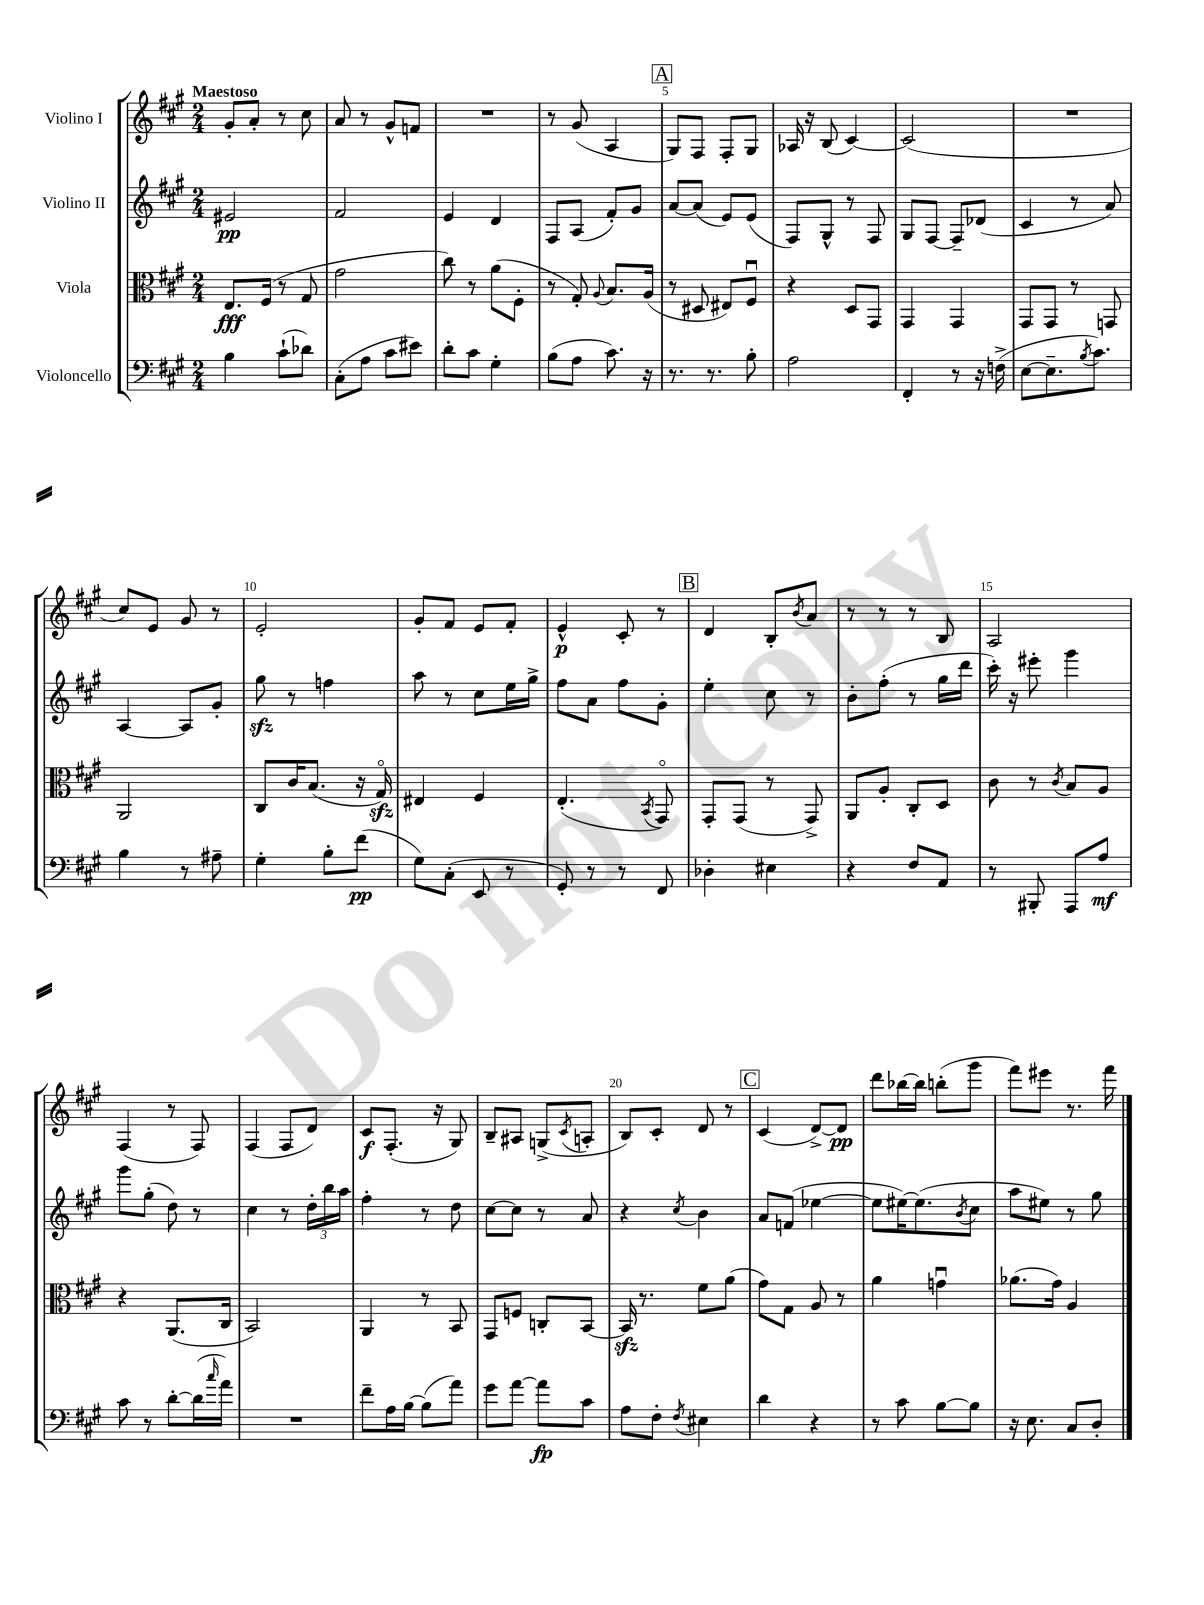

**kern	**dynam	**kern	**dynam	**kern	**dynam	**kern	**dynam
*part4	*part4	*part3	*part3	*part2	*part2	*part1	*part1
*staff4	*staff4	*staff3	*staff3	*staff2	*staff2	*staff1	*staff1
*I"Violoncello	*	*I"Viola	*	*I"Violino II	*	*I"Violino I	*
*clefF4	*	*clefC3	*	*clefG2	*	*clefG2	*
*k[f#c#g#]	*	*k[f#c#g#]	*	*k[f#c#g#]	*	*k[f#c#g#]	*
*M2/4	*	*M2/4	*	*M2/4	*	*M2/4	*
=1	=1	=1	=1	=1	=1	=1	=1
!	!	!	!	!	!	!LO:TX:a:B:t=Maestoso	!
4B\	.	8.E/L	fff	2e#X/	pp	8g#'/L	.
.	.	.	.	.	.	8a'/J	.
.	.	(16F#/Jk	.	.	.	.	.
(8c#`\L	.	8r	.	.	.	8r	.
8d-X\J)	.	8G#/	.	.	.	8cc#\	.
=2	=2	=2	=2	=2	=2	=2	=2
(8C#'\L	.	2g#\	.	2f#/	.	8a/	.
8A\J	.	.	.	.	.	8r	.
8c#\L	.	.	.	.	.	8g#^^/L	.
8e#X\J)	.	.	.	.	.	8fn/J	.
=3	=3	=3	=3	=3	=3	=3	=3
8d'\L	.	8cc#\)	.	4e/	.	2r	.
8c#\J	.	8r	.	.	.	.	.
4G#'\	.	(8a\L	.	4d/	.	.	.
.	.	8F#'\J	.	.	.	.	.
=4	=4	=4	=4	=4	=4	=4	=4
(8B\L	.	8r	.	8F#/L	.	8r	.
8A\J	.	8G#'/)	.	(8A/J	.	(8g#/	.
.	.	8qqA/	.	.	.	.	.
8.c#\)	.	8.B/L	.	8f#'/L)	.	4A/	.
.	.	.	.	8g#/J	.	.	.
16r	.	(16A/Jk	.	.	.	.	.
!!LO:REH:place=s1:t=A
=5	=5	=5	=5	=5	=5	=5	=5
8.r	.	8r	.	[8a/L	.	8G#/L)	.
.	.	8D#X/	.	(8a/J]	.	8F#/J	.
8.r	.	.	.	.	.	.	.
.	.	8E#X/L)	.	8e/L)	.	8F#'/L	.
8B'\	.	8F#u/J	.	(8e/J	.	8G#/J	.
=6	=6	=6	=6	=6	=6	=6	=6
2A\	.	4r	.	8F#/L)	.	16A-X/	.
.	.	.	.	.	.	16r	.
.	.	.	.	8G#^^/J	.	(8B/	.
.	.	8D/L	.	8r	.	[4c#/)	.
.	.	8GG#/J	.	8F#/	.	.	.
=7	=7	=7	=7	=7	=7	=7	=7
4FF#'/	.	4GG#/	.	8G#/L	.	(2c#/]	.
.	.	.	.	[8F#/J	.	.	.
8r	.	4GG#/	.	8F#~/L]	.	.	.
16r	.	.	.	(8d-X/J	.	.	.
(16Fn^\	.	.	.	.	.	.	.
=8	=8	=8	=8	=8	=8	=8	=8
[8E\L	.	8GG#/L	.	4c#/	.	2r	.
8.E~\]	.	8GG#/J	.	.	.	.	.
.	.	8r	.	8r	.	.	.
8qB/	.	.	.	.	.	.	.
8.c#\J)	.	.	.	.	.	.	.
.	.	8GGn/	.	8a/)	.	.	.
!!LO:LB:g=z
=9	=9	=9	=9	=9	=9	=9	=9
4B\	.	2AA/	.	[4A/	.	8cc#/L)	.
.	.	.	.	.	.	8e/J	.
8r	.	.	.	8A/L]	.	8g#/	.
8A#X~\	.	.	.	8g#'/J	.	8r	.
=10	=10	=10	=10	=10	=10	=10	=10
4G#'\	.	8C#/L	.	8gg#zz\	.	2e'/	.
.	.	16c#/K	.	8r	.	.	.
.	.	(8.B/J	.	.	.	.	.
8B'\L	.	.	.	4ffn\	.	.	.
(8f#\J	pp	16r	.	.	.	.	.
.	.	16G#zz/)	.	.	.	.	.
=11	=11	=11	=11	=11	=11	=11	=11
8G#\L)	.	4E#X/	.	8aa\	.	8g#'/L	.
(8C#'\J	.	.	.	8r	.	8f#/J	.
8EE/	.	4F#/	.	8cc#\L	.	8e/L	.
8r	.	.	.	16ee\L	.	8f#'/J	.
.	.	.	.	16gg#^\JJ	.	.	.
=12	=12	=12	=12	=12	=12	=12	=12
8GG#'/)	.	(4.E'/	.	8ff#\L	.	4e^^/	p
8r	.	.	.	8a\J	.	.	.
8r	.	.	.	8ff#\L	.	8c#'/	.
.	.	8qBB/	.	.	.	.	.
8FF#/	.	8GG#/)	.	8g#'\J	.	8r	.
!!LO:REH:place=s1:t=B
=13	=13	=13	=13	=13	=13	=13	=13
4D-X'\	.	8GG#'/L	.	4ee'\	.	4d/	.
.	.	(8GG#/J	.	.	.	.	.
4E#X\	.	8r	.	8cc#\	.	8B'/L	.
.	.	.	.	.	.	8qb/	.
.	.	8GG#^/)	.	8r	.	8a/J	.
=14	=14	=14	=14	=14	=14	=14	=14
4r	.	8AA/L	.	8b'\L	.	8r	.
.	.	8A'/J	.	(8ff#'\J	.	8r	.
8F#/L	.	8C#'/L	.	8r	.	8r	.
8AA/J	.	8D/J	.	16gg#\LL	.	8B/	.
.	.	.	.	16ddd\JJ	.	.	.
=15	=15	=15	=15	=15	=15	=15	=15
8r	.	8c#\	.	16ccc#'\)	.	2A/	.
.	.	.	.	16r	.	.	.
8BBB#X'/	.	8r	.	8eee#X'\	.	.	.
.	.	8qc#/	.	.	.	.	.
8AAA/L	.	8B/L	.	4ggg#\	.	.	.
8A/J	mf	8A/J	.	.	.	.	.
!!LO:LB:g=z
=16	=16	=16	=16	=16	=16	=16	=16
8c#\	.	4r	.	8ggg#\L	.	(4F#/	.
8r	.	.	.	(8gg#'\J	.	.	.
[8d'\L	.	(8.AA/L	.	8dd\)	.	8r	.
(16d\L]	.	.	.	8r	.	8F#/)	.
16qqcc#/	.	.	.	.	.	.	.
16a\JJ)	.	16C#/Jk	.	.	.	.	.
=17	=17	=17	=17	=17	=17	=17	=17
2r	.	2BB/)	.	4cc#\	.	(4F#/	.
.	.	.	.	8r	.	8F#/L	.
.	.	.	.	24dd'\LL	.	8d/J)	.
.	.	.	.	24bb\	.	.	.
.	.	.	.	24aa\JJ	.	.	.
=18	=18	=18	=18	=18	=18	=18	=18
8f#~\L	.	4AA/	.	4ff#'\	.	8c#/L	f
16A\L	.	.	.	.	.	(8.F#'/J	.
[16B\JJ	.	.	.	.	.	.	.
(8B\L]	.	8r	.	8r	.	.	.
.	.	.	.	.	.	16r	.
8a\J)	.	8BB/	.	8dd\	.	8G#/)	.
=19	=19	=19	=19	=19	=19	=19	=19
8g#\L	.	8GG#/L	.	[8cc#\L	.	8B~/L	.
[8a\J	.	8Fn/J	.	8cc#\J]	.	8A#X/J	.
8a\L]	fp	8Cn'/L	.	8r	.	(8Gn^/L	.
.	.	.	.	.	.	8qc#/	.
8c#\J	.	[8BB/J	.	8a/	.	8An'/J	.
=20	=20	=20	=20	=20	=20	=20	=20
8A\L	.	16BBzz/]	.	4r	.	8B/L)	.
.	.	8.r	.	.	.	.	.
8F#'\J	.	.	.	.	.	8c#'/J	.
8qF#/	.	.	.	8qcc#/	.	.	.
4E#X\	.	8f#\L	.	4b\	.	8d/	.
.	.	(8a\J	.	.	.	8r	.
!!LO:REH:place=s1:t=C
=21	=21	=21	=21	=21	=21	=21	=21
4d\	.	8g#\L)	.	8a/L	.	(4c#/	.
.	.	8G#\J	.	(8fn/J	.	.	.
4r	.	8A/	.	[4ee-X\	.	[8d^/L)	.
.	.	8r	.	.	.	8d/J]	pp
=22	=22	=22	=22	=22	=22	=22	=22
8r	.	4a\	.	8ee-\L]	.	8ddd\L	.
8c#\	.	.	.	[16ee#X\K)	.	[16bb-X\L	.
.	.	.	.	(8.ee#\]	.	16bb-\JJ]	.
[8B\L	.	4gnu\	.	.	.	(8bbn'\L	.
.	.	.	.	8qb/	.	.	.
8B\J]	.	.	.	8cc#\J	.	8ggg#\J	.
=23	=23	=23	=23	=23	=23	=23	=23
16r	.	(8.a-X\L	.	8aa\L	.	8fff#\L)	.
8.E\	.	.	.	.	.	.	.
.	.	.	.	8ee#X\J)	.	8eee#X\J	.
.	.	16g#\Jk)	.	.	.	.	.
8C#/L	.	4A/	.	8r	.	8.r	.
8D'/J	.	.	.	8gg#\	.	.	.
.	.	.	.	.	.	16fff#\	.
==	==	==	==	==	==	==	==
*-	*-	*-	*-	*-	*-	*-	*-
